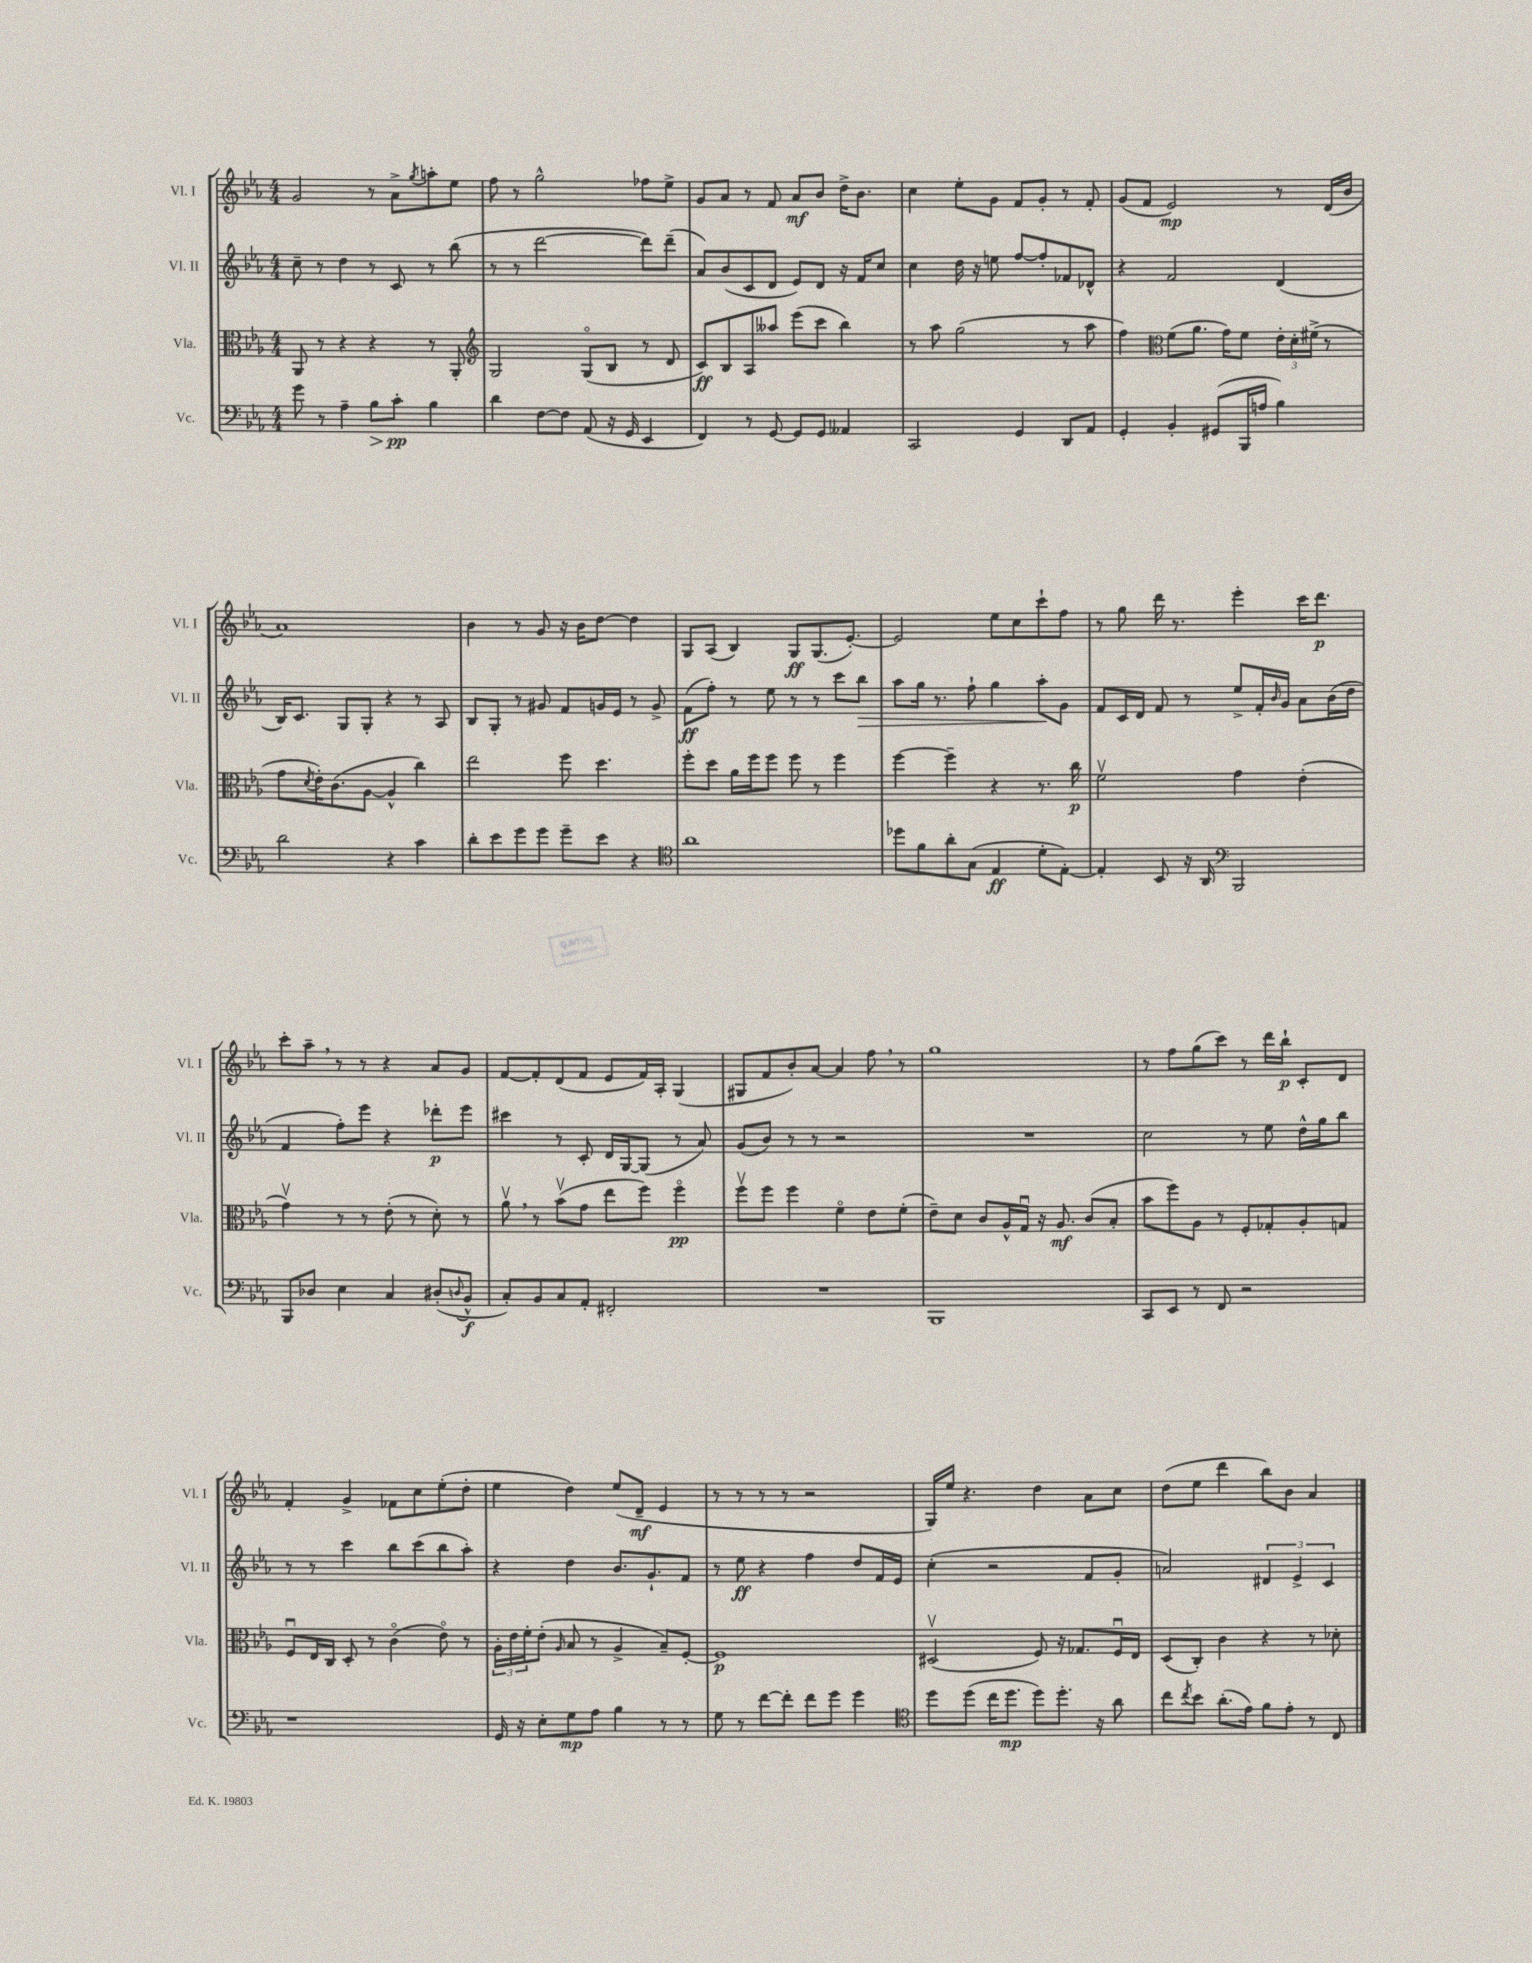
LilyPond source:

<<
\new StaffGroup <<
\new Staff = "s0" \with { instrumentName = "Vl. I" shortInstrumentName = "Vl. I" } {
    \clef treble \key ees \major \numericTimeSignature \time 4/4
    g'2 r8 aes'8-> \acciaccatura { g''8 } a''8-. ees''8 |
    f''8 r8 g''2-^ fes''8 ees''8-> |
    g'8 aes'8 r8 f'8 aes'8\mf bes'8 d''16-> bes'8. |
    c''4 ees''8-. g'8 f'8 g'8-. r8 f'8-. |
    g'8( f'8 ees'2\mp) r8 d'16( bes'16 |
    aes'1) |
    bes'4 r8 g'8 r16 bes'16 d''8~ d''4 |
    g8 aes8( bes4) g8\ff g8.( ees'8.~-.) |
    ees'2 ees''8 c''8 c'''8-! f''8 |
    r8 g''8 d'''16 r8. ees'''4-. c'''16 d'''8.\p |
    c'''8-. aes''8-- \breathe r8 r8 r4 aes'8 g'8 |
    f'8~ f'8-. d'8( f'8 ees'8 f'16) aes16-. g4( |
    gis8 f'8 bes'8-.) aes'8~ aes'4 f''8 \breathe r8 |
    g''1 |
    r8 f''8 g''8( c'''8) r8 d'''16 bes''16-!\p c'8-. d'8 |
    f'4-. g'4-> fes'8 c''8 ees''8-.( d''8-. |
    ees''4 d''4) ees''8( d'8--\mf ees'4 |
    r8 r8 r8 r8 r2 |
    g16) ees''16 r4. d''4 aes'8 c''8 |
    d''8( ees''8 d'''4 bes''8) bes'8 aes'4 \bar "|." |
}
\new Staff = "s1" \with { instrumentName = "Vl. II" shortInstrumentName = "Vl. II" } {
    \clef treble \key ees \major \numericTimeSignature \time 4/4
    c''8-- r8 d''4 r8 c'8 r8 bes''8( |
    r8 r8 d'''2~ d'''8) d'''8--( |
    aes'8) bes'8( c'8 d'8 ees'8) d'8 r16 f'16 c''8 |
    c''4 d''16 r16 e''8 f''8~ f''8-. fes'8 des'8-^ |
    r4 f'2 d'4( |
    bes16) c'8. g8 g8-. r4 r8 aes8 |
    bes8 g8-. r8 gis'8 f'8 g'16 ees'16 r8 g'8-> |
    f'8\ff( f''8-.) r8 ees''8 r8 r8 c'''8 bes''8\> |
    aes''8 g''16 r8. f''8-! g''4 aes''8-.\! g'8 |
    f'8 c'16 d'16 f'8 r8 ees''8-> f'16-. \grace { bes'16 } g'16 aes'8 bes'16( d''16 |
    f'4 f''8-.) ees'''8 r4 des'''8-.\p ees'''8 |
    cis'''4 r8 c'8-. d'16 g16~ g8( r8 aes'8) |
    g'8( bes'8) r8 r8 r2 |
    R1 |
    c''2 r8 ees''8 d''16-^ g''16 bes''8 |
    r8 r8 c'''4 bes''8 c'''8( bes''8 aes''8-.) |
    r4 d''4 bes'8. g'8.-! f'8 |
    r8 ees''8\ff r4 f''4 d''8 f'16 ees'16 |
    c''4-.( r2 f'8 g'8-. |
    a'2) \tuplet 3/2 { dis'4 ees'4-> c'4 } \bar "|." |
}
\new Staff = "s2" \with { instrumentName = "Vla." shortInstrumentName = "Vla." } {
    \clef alto \key ees \major \numericTimeSignature \time 4/4
    aes,8 r8 r4 r4 r8 aes,8-. |
    \clef treble g2 g8\flageolet( bes8 r8 d'8 |
    c'8\ff) bes8 aes8 aeses''8 ees'''8( c'''8 bes''4) |
    r8 aes''8 g''2( r8 aes''8 |
    f''4) \clef alto f'8( aes'8. g'16) f'8 \tuplet 3/2 { ees'16-. d'16-. fis'16->( } r8 |
    g'8 \acciaccatura { d'8 } ees'16-.) c'8.( aes8~ aes4-^ c''4) |
    ees''2 f''8 d''4. |
    f''8-. d''8 aes'16 f''16 f''8 f''8 r8 f''4 |
    f''4~ f''4-- r4 r8. c''16\p |
    f'2\upbow g'4 ees'4-.( |
    g'4\upbow) r8 r8 ees'8-.( r8 d'8-.) r8 |
    aes'8\upbow \breathe r8 bes'8\upbow( g'8 ees''8 f''8) f''4\flageolet\pp |
    f''8\upbow f''8 f''4 f'4\flageolet ees'8 f'8-.( |
    ees'8--) d'8 c'8 aes16-^ g16\downbow r16 aes8.\mf c'8( bes8-. |
    bes'8 f''8) aes8 r8 f8-. ges8-. aes8-. g8 |
    f8\downbow ees16 c16 d8-. r8 c'4\flageolet( ees'8\flageolet) r8 |
    \tuplet 3/2 { aes16-. ees'16 f'16-. } ees'8-.( \grace { aes16 } bes8 r8 aes4-> bes8--) f8~-. |
    f1\p |
    dis2\upbow( f8) r16 ges8. f16\downbow ees16 |
    d8( c8-.) c'4 r4 r8 des'8-. \bar "|." |
}
\new Staff = "s3" \with { instrumentName = "Vc." shortInstrumentName = "Vc." } {
    \clef bass \key ees \major \numericTimeSignature \time 4/4
    g'8 r8 aes4-- bes8\> c'8-.\pp\! bes4 |
    d'4 f8~ f8 aes,8( r16 g,16 ees,4 |
    f,4) r8 g,8~ g,8 g,8 aeses,4 |
    c,2 g,4 d,8 aes,8 |
    g,4-. bes,4-. gis,8( bes,,16 a16 bes4) |
    d'2 r4 c'4 |
    d'8-. ees'8 g'8 g'8 g'8-- ees'8 r4 |
    \clef tenor aes'1 |
    des''8 f'8 aes'8-. g8( ees4\ff d'8-. ees8~-.) |
    ees4-. bes,8 r16 aes,16 \clef bass bes,,2 |
    bes,,8 des8 ees4 c4 dis8-.( \appoggiatura { d8 } bes,8-^\f |
    c8-.) bes,8 c8 aes,8-. fis,2-. |
    R1 |
    bes,,1 |
    c,8 ees,8 r8 f,8 r2 |
    r1 |
    g,16 r16 ees8-. g8\mp aes8 bes4 r8 r8 |
    g8 r8 f'8~ f'8-. f'8 g'8 g'4 |
    \clef tenor d''8 d''8( c''16 d''8.\mp d''8) d''8.-. r16 aes'8 |
    c''8 \acciaccatura { c''8 } bes'8 aes'8.-.( ees'16) f'8 ees'8-. r8 c8 \bar "|." |
}
>>
>>
\layout { \context { \Score \remove "Bar_number_engraver" } }
